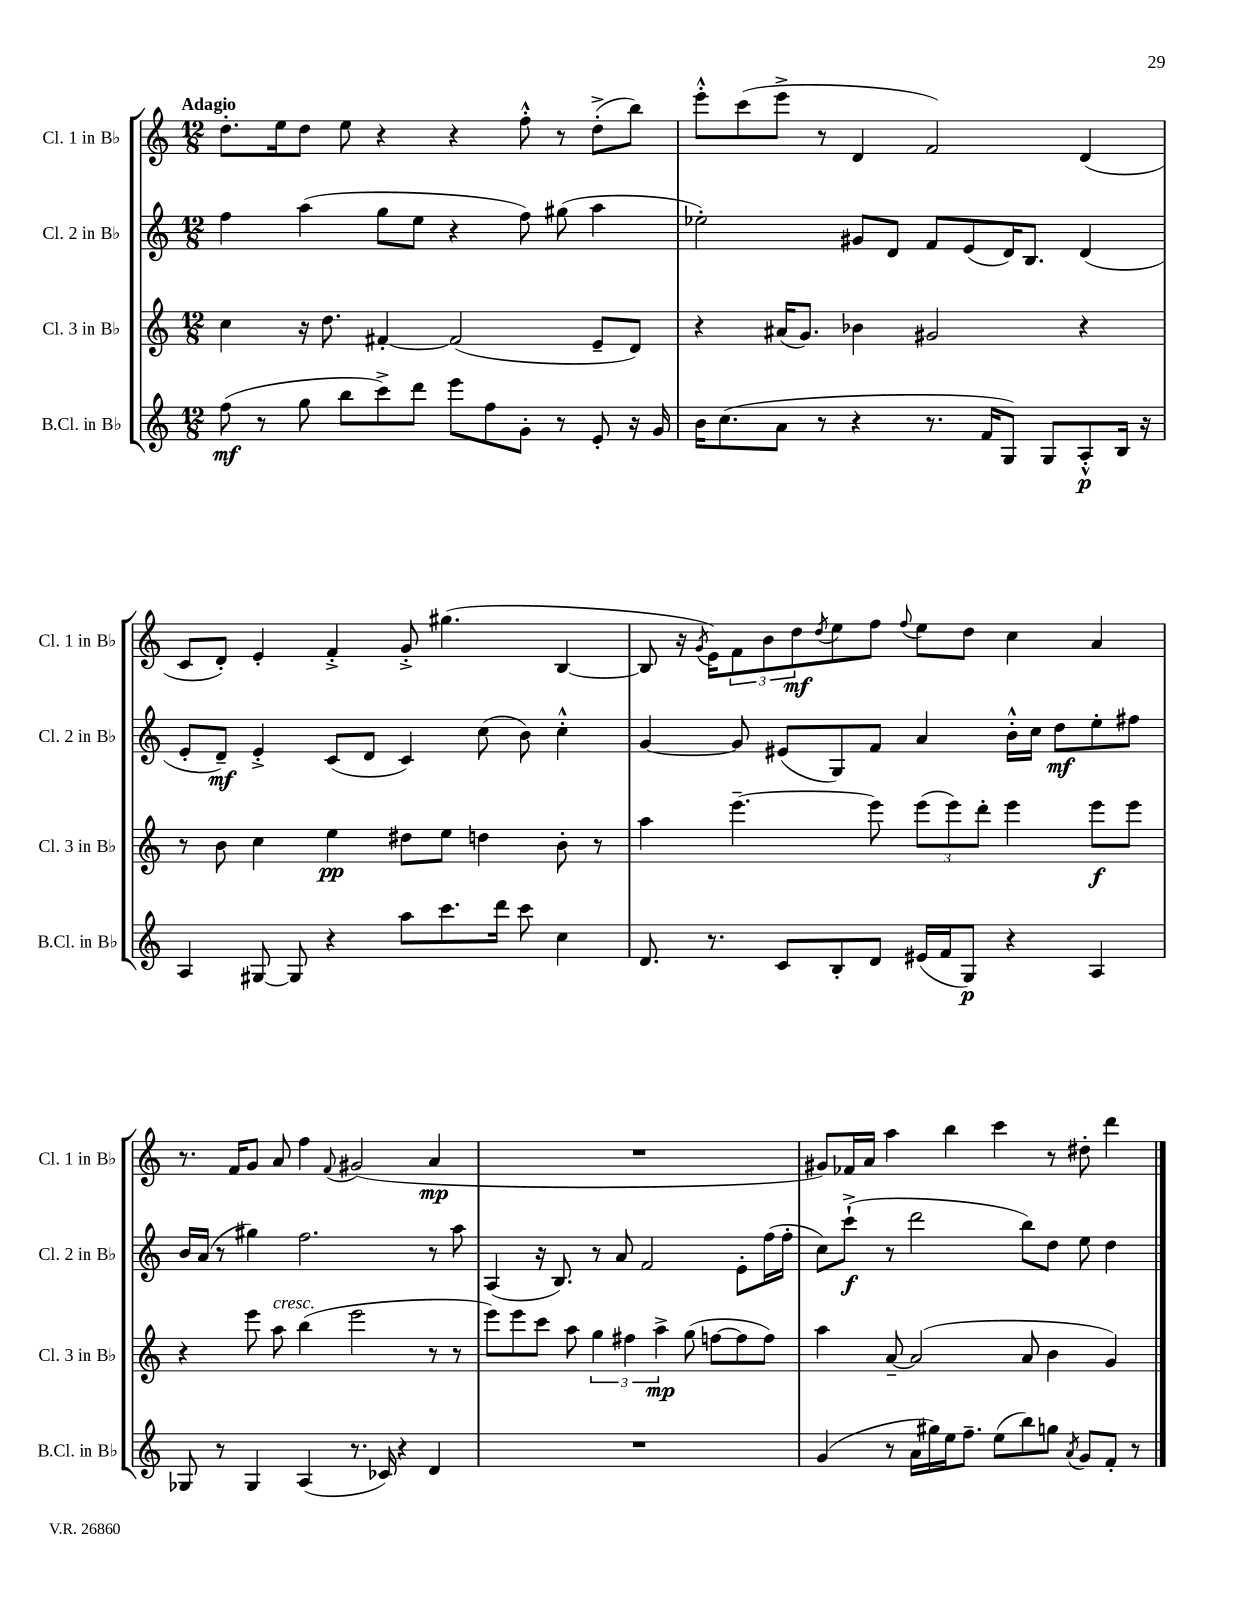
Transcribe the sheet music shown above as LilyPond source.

<<
\new StaffGroup <<
\new Staff = "s0" \with { instrumentName = "Cl. 1 in Bb" shortInstrumentName = "Cl. 1 in Bb" } {
    \clef treble \key c \major \numericTimeSignature \time 12/8 \tempo "Adagio"
    d''8.-. e''16 d''8 e''8 r4 r4 f''8-.-^ r8 d''8-.->( b''8) |
    e'''8-.-^ c'''8( e'''8-> r8 d'4 f'2) d'4( |
    c'8 d'8-.) e'4-. f'4-.-> g'8-.-> gis''4.( b4~ |
    b8 r16 \acciaccatura { g'8 } e'16) \tuplet 3/2 { f'8 b'8 d''8\mf } \acciaccatura { d''8 } e''8 f''8 \appoggiatura { f''8 } e''8 d''8 c''4 a'4 |
    r8. f'16 g'8 a'8 f''4 \appoggiatura { f'8 } gis'2( a'4\mp |
    R1. |
    gis'8) fes'16 a'16 a''4 b''4 c'''4 r8 dis''8-. d'''4 \bar "|." |
}
\new Staff = "s1" \with { instrumentName = "Cl. 2 in Bb" shortInstrumentName = "Cl. 2 in Bb" } {
    \clef treble \key c \major \numericTimeSignature \time 12/8
    f''4 a''4( g''8 e''8 r4 f''8) gis''8( a''4 |
    ees''2-.) gis'8 d'8 f'8 e'8( d'16) b8. d'4( |
    e'8-. d'8--\mf) e'4-.-> c'8( d'8 c'4) c''8( b'8) c''4-.-^ |
    g'4~ g'8 eis'8( g8) f'8 a'4 b'16-.-^ c''16 d''8\mf e''8-. fis''8 |
    b'16 a'16( r8 gis''4) f''2. r8 a''8 |
    a4( r16 b8.) r8 a'8 f'2 e'8-. f''16( f''16-. |
    c''8) c'''8-!->\f( r8 d'''2 b''8) d''8 e''8 d''4 \bar "|." |
}
\new Staff = "s2" \with { instrumentName = "Cl. 3 in Bb" shortInstrumentName = "Cl. 3 in Bb" } {
    \clef treble \key c \major \numericTimeSignature \time 12/8
    c''4 r16 d''8. fis'4~-. fis'2( e'8-- d'8) |
    r4 ais'16( g'8.) bes'4 gis'2 r4 |
    r8 b'8 c''4 e''4\pp dis''8 e''8 d''4 b'8-. r8 |
    a''4 e'''4.~-- e'''8 \tuplet 3/2 { e'''8( e'''8) d'''8-. } e'''4 e'''8\f e'''8 |
    r4 e'''8 a''8^\markup { \italic "cresc." } b''4( e'''2 r8 r8 |
    e'''8) e'''8 c'''8 a''8 \tuplet 3/2 { g''4 fis''4 a''4->\mp } g''8( f''8~ f''8 f''8) |
    a''4 a'8~-- a'2( a'8 b'4 g'4) \bar "|." |
}
\new Staff = "s3" \with { instrumentName = "B.Cl. in Bb" shortInstrumentName = "B.Cl. in Bb" } {
    \clef treble \key c \major \numericTimeSignature \time 12/8
    f''8\mf( r8 g''8 b''8 c'''8->) d'''8 e'''8 f''8 g'8-. r8 e'8-. r16 g'16 |
    b'16 c''8.( a'8 r8 r4 r8. f'16 g8) g8 a8-.-^\p b16 r16 |
    a4 gis8~ gis8 r4 a''8 c'''8. d'''16 c'''8 c''4 |
    d'8. r8. c'8 b8-. d'8 eis'16( f'16 g8\p) r4 a4 |
    ges8 r8 ges4 a4( r8. ces'16) r4 d'4 |
    R1. |
    g'4( r8 a'16 gis''16) e''16 f''8.-- e''8( b''8) g''8 \acciaccatura { a'8 } g'8 f'8-. r8 \bar "|." |
}
>>
>>
\layout { \context { \Score \remove "Bar_number_engraver" } }
